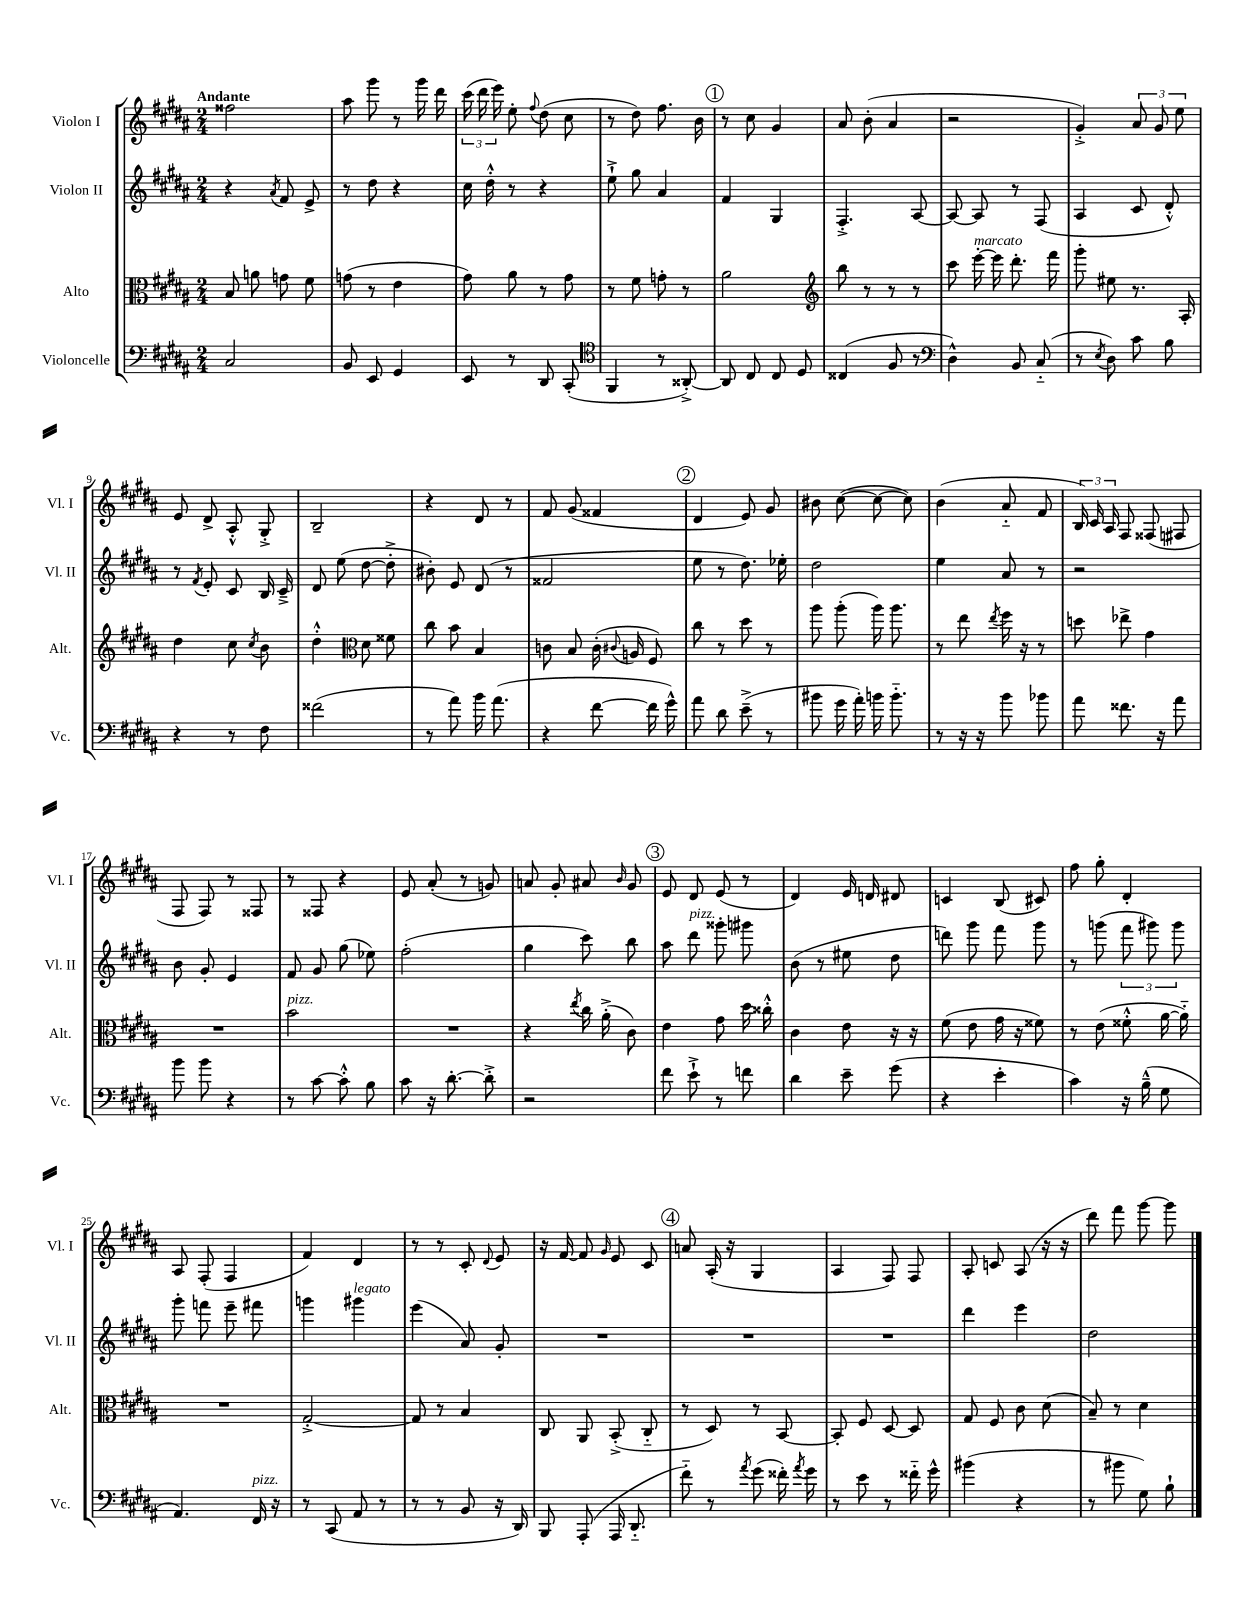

**kern	**kern	**kern	**kern
*part4	*part3	*part2	*part1
*staff4	*staff3	*staff2	*staff1
*I"Violoncelle	*I"Alto	*I"Violon II	*I"Violon I
*I'Vc.	*I'Alt.	*I'Vl. II	*I'Vl. I
*clefF4	*clefC3	*clefG2	*clefG2
*k[f#c#g#d#a#]	*k[f#c#g#d#a#]	*k[f#c#g#d#a#]	*k[f#c#g#d#a#]
*M2/4	*M2/4	*M2/4	*M2/4
=1	=1	=1	=1
!	!	!	!LO:TX:a:B:t=Andante
2C#/	8B/	4r	2ff##X\
.	8an\	.	.
.	.	8qa#/	.
.	8gn\	8f#/	.
.	8f#\	8e^/	.
=2	=2	=2	=2
8BB/	(8gn\	8r	8aa#\
8EE/	8r	8dd#\	8ggg#\
4GG#/	4e\	4r	8r
.	.	.	16ggg#\
.	.	.	16ddd#\
=3	=3	=3	=3
8EE/	8g#\)	16cc#\	(24ccc#\
.	.	.	24ddd#\
.	.	16dd#'^^\	.
.	.	.	24eee\)
8r	8a#\	8r	8ee'\
.	.	.	8qqff#/
8DD#/	8r	4r	(8dd#\
(8CC#'/	8g#\	.	8cc#\
=4	=4	=4	=4
*clefC4	*	*	*
4FF#/	8r	8ee`^\	8r
.	8f#\	8gg#\	8dd#\)
8r	8gn'\	4a#/	8.ff#\
[8AA##X'^/)	8r	.	.
.	.	.	16b\
!!LO:REH:place=s1:t=1
=5	=5	=5	=5
8AA##/]	2a#\	4f#/	8r
8C#/	.	.	8cc#\
8C#/	.	4G#/	4g#/
8D#/	.	.	.
=6	=6	=6	=6
*	*clefG2	*	*
(4C##X/	8bb\	4.F#'^/	8a#/
.	8r	.	(8b'\
8F#/	8r	.	4a#/
8r	8r	[8A#/	.
=7	=7	=7	=7
*clefF4	*	*	*
4D#^^\)	8ccc#\	8A#/_	2r
!	!LO:TX:a:i:t=marcato	!	!
.	[16eee'\	8A#/]	.
.	16eee\]	.	.
8BB/	8.ddd#'\	8r	.
(8C#/	.	(8F#/	.
.	16fff#\	.	.
=8	=8	=8	=8
8r	8ggg#'\	4A#/	4g#'^/)
8qE/	.	.	.
8D#\)	8ee#X\	.	.
8c#\	8.r	8c#/	12a#/
.	.	.	12g#/
8B\	.	8d#'^^/)	.
.	.	.	12ee\
.	16A#'/	.	.
!!LO:LB:g=z
=9	=9	=9	=9
4r	4dd#\	8r	8e/
.	.	8qf#/	.
.	.	8e'/	8d#^/
8r	8cc#\	8c#/	8A#'^^/
.	8qcc#/	.	.
8F#\	8b\	16B/	8G#'^/
.	.	16c#~^/	.
=10	=10	=10	=10
(2f##X\	4dd#'^^\	8d#/	2B~/
.	.	(8ee\	.
*	*clefC3	*	*
.	8d#\	[8dd#\	.
.	8f##X\	8dd#'^\]	.
=11	=11	=11	=11
8r	8cc#\	8b#X'\)	4r
8a#\)	8b\	8e/	.
16b\	4B/	(8d#/	8d#/
(8.a#\	.	.	.
.	.	8r	8r
=12	=12	=12	=12
4r	8cn\	2f##X/	8f#/
.	8B/	.	(8g#/
[8f#\	(16c'\	.	4f##X/
.	8qqc#X/	.	.
.	16An/	.	.
16f#\]	8F#/)	.	.
16g#^^\)	.	.	.
!!LO:REH:place=s1:t=2
=13	=13	=13	=13
8a#\	8cc#\	8ee\	4d#/
8d#\	8r	8r	.
(8e~^\	8dd#\	8.dd#\)	8e/)
8r	8r	.	8g#/
.	.	16ee-X'\	.
=14	=14	=14	=14
8b#X\	8aa#\	2dd#\	8b#X\
16g#\	(8aa#'\	.	([8cc#\
16a#'\)	.	.	.
16bn\	16aa#\)	.	8cc#\_
8.b\	8.aa#\	.	.
.	.	.	8cc#\])
=15	=15	=15	=15
8r	8r	4ee\	(4b\
16r	8ee\	.	.
16r	.	.	.
.	8qee/	.	.
8b\	16ff#\	8a#/	8a#/
.	16r	.	.
8b-X\	8r	8r	8f#/
=16	=16	=16	=16
8a#\	8ddn\	2r	24B/)
.	.	.	24c#/
.	.	.	24A#/
8.f##X\	8ee-X^\	.	8F#/
.	4g#\	.	(8F##X/
16r	.	.	.
8a#\	.	.	8F#X/
!!LO:LB:g=z
=17	=17	=17	=17
8b\	2r	8b\	8F#/
8b\	.	8g#'/	8F#/)
4r	.	4e/	8r
.	.	.	8F##X/
=18	=18	=18	=18
!	!LO:TX:a:i:t=pizz.	!	!
8r	2b\	8f#/	8r
[8c#\	.	8g#/	8F##X/
8c#'^^\]	.	(8gg#\	4r
8B\	.	8ee-X\)	.
=19	=19	=19	=19
8c#\	2r	(2ff#'\	8e/
16r	.	.	(8a#'/
[8.d#'\	.	.	.
.	.	.	8r
8d#'^\]	.	.	8gn/)
=20	=20	=20	=20
2r	4r	4gg#\	8an/
.	.	.	8g#'/
.	8qee/	.	.
.	16cc#\	8ccc#\)	8a#X/
.	(16a#'^\	.	.
.	.	.	16qqb/
.	8c#\)	8bb\	8g#/
!!LO:REH:place=s1:t=3
=21	=21	=21	=21
8f#\	4e\	8aa#\	8e/
!	!	!LO:TX:a:i:t=pizz.	!
8e`^\	.	8ddd#\	8d#/
8r	8g#\	8ggg##X'\	(8e/
8fn\	16dd#\	8ggg#X\	8r
.	16cc##X'^^\	.	.
=22	=22	=22	=22
4d#\	4c#\	(8b\	4d#/)
.	.	8r	.
8e~\	8e\	8ee#X\	16e/
.	.	.	16dn/
(8g#\	16r	8dd#\	8d#X/
.	16r	.	.
=23	=23	=23	=23
4r	(8f#\	8dddn\)	4cn/
.	8e\	8ggg#\	.
4e'\	16g#\	8fff#\	(8B/
.	16r	.	.
.	8f##X\)	8ggg#\	8c#X/)
=24	=24	=24	=24
4c#\)	8r	8r	8ff#\
.	(8e\	(8gggn\	8gg#'\
16r	8f##X'^^\	12fff#\	4d#'/
(16B~^^\	.	.	.
.	.	12ggg#X\)	.
8G#\	[16a#\	.	.
.	.	12ggg#\	.
.	16a#\])	.	.
!!LO:LB:g=z
=25	=25	=25	=25
4.AA#/)	2r	8ggg#'\	8A#/
.	.	8fffn\	(8F#'/
.	.	8eee~\	4F#/
!LO:TX:a:i:t=pizz.	!	!	!
16FF#/	.	8fff#X\	.
16r	.	.	.
=26	=26	=26	=26
8r	[2G#'^/	4gggn\	4f#/)
(8CC#/	.	.	.
!	!	!LO:TX:a:i:t=legato	!
8AA#/	.	4ggg#X\	4d#/
8r	.	.	.
=27	=27	=27	=27
8r	8G#/]	(4eee\	8r
8r	8r	.	8r
8BB/	4B/	8a#/)	8c#'/
.	.	.	8qqd#/
16r	.	8g#'/	8e/
16DD#/)	.	.	.
=28	=28	=28	=28
8BBB/	8C#/	2r	16r
.	.	.	[16f#/
(8AAA#'/	8AA#/	.	8f#/]
.	.	.	16qqg#/
16AAA#/	(8BB'^/	.	8e/
8.DD#/	.	.	.
.	8C#/	.	8c#/
!!LO:REH:place=s1:t=4
=29	=29	=29	=29
8f#\)	8r	2r	8an/
8r	8D#/)	.	(16A#'/
.	.	.	16r
8qa#/	.	.	.
(8g#\	8r	.	4G#/
16f##X'\)	[8BB/	.	.
8qa#/	.	.	.
16g#\	.	.	.
=30	=30	=30	=30
8r	8BB'/]	2r	4A#/
8e\	8F#/	.	.
8r	[8D#/	.	8F#/)
16f##X\	8D#/]	.	8F#/
16g#^^\	.	.	.
=31	=31	=31	=31
(4b#X\	8G#/	4ddd#\	8A#'/
.	8F#/	.	8cn/
4r	8c#\	4eee\	(8A#/
.	(8d#\	.	16r
.	.	.	16r
=32	=32	=32	=32
8r	8B~/)	2dd#\	8ddd#\)
8b#X\	8r	.	8fff#\
8G#\)	4d#\	.	[8ggg#\
8B`\	.	.	8ggg#\]
==	==	==	==
*-	*-	*-	*-
